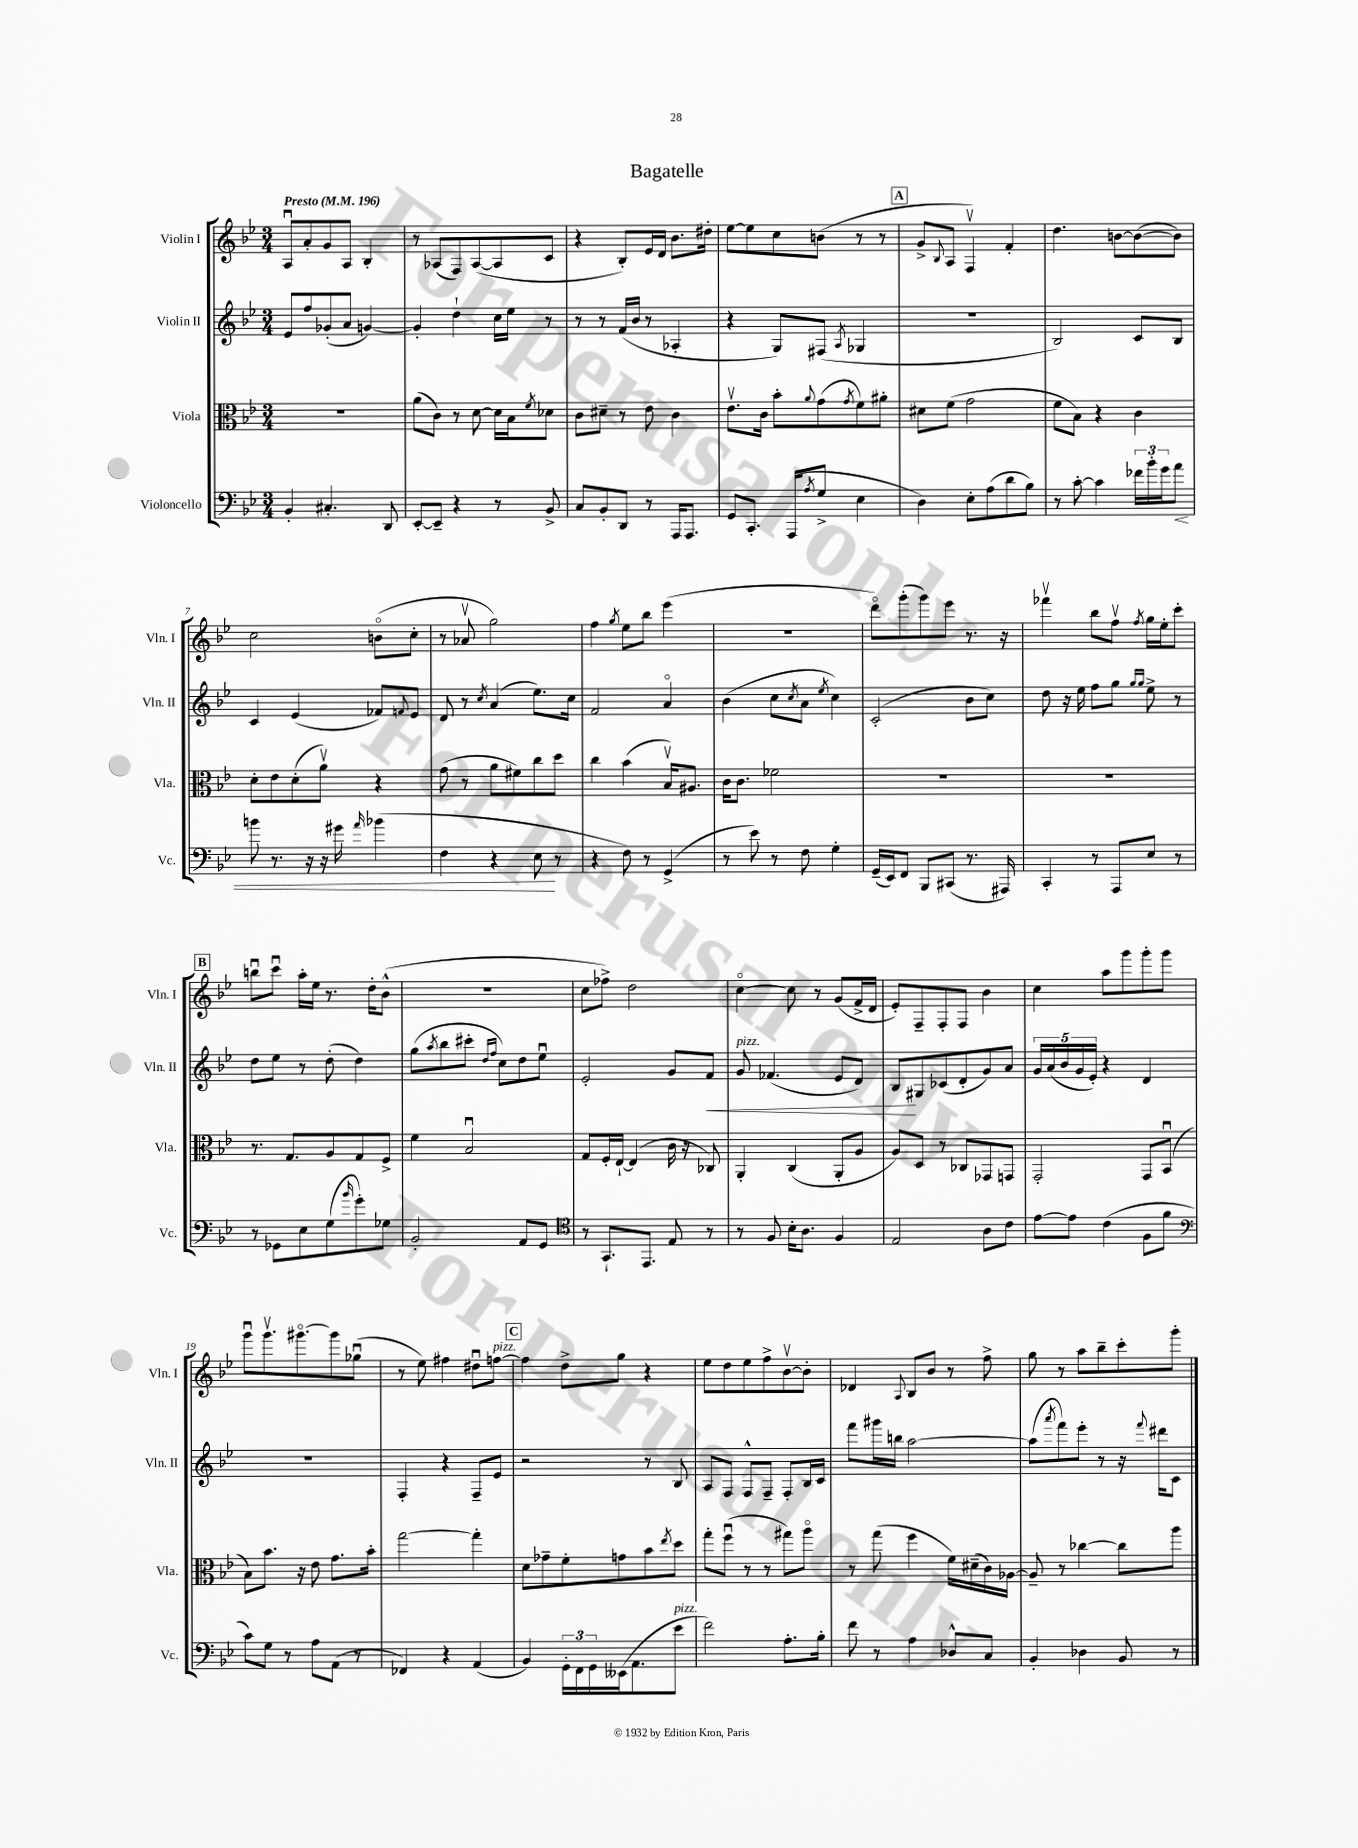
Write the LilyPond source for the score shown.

\header { title = "Bagatelle" }
<<
\new StaffGroup <<
\new Staff = "s0" \with { instrumentName = "Violin I" shortInstrumentName = "Vln. I" } {
    \clef treble \key bes \major \numericTimeSignature \time 3/4 \tempo "Presto" 4 = 196
    a8\downbow a'8-. g'8 a8 bes4-. |
    r8 aes8( f8) aes8~( aes8 c'8 |
    r4 bes8-.) ees'16 d'16 bes'8. dis''16-. |
    ees''8~ ees''8 c''8 b'8( r8 r8 |
    \mark \markup { \box "A" } g'8-> \appoggiatura { bes8 } a8 f4\upbow) f'4-. |
    d''4. b'8~ b'8~( b'8) |
    c''2 b'8\flageolet( c''8-. |
    r8 aes'8\upbow g''2) |
    f''4 \acciaccatura { g''8 } ees''8 bes''8 ees'''4( |
    R2. |
    d'''8\flageolet) g'''8-.( g'''8) ees'''8 r8. r16 |
    fes'''4\upbow bes''8 f''8\upbow \acciaccatura { f''8 } g''16 ees''16-. c'''8-. |
    \mark \markup { \box "B" } b''8\downbow c'''8\downbow a''16-. ees''16 r8. d''16-. bes'8-^( |
    R2. |
    c''8 fes''8->) d''2 |
    c''4~\flageolet c''8 r8 g'8( f'16-> d'16 |
    ees'8-.) f8-- f8-. f8 bes'4 |
    c''4 a''8 g'''8 g'''8-. g'''8 |
    g'''8\downbow g'''8.\upbow gis'''8.~\flageolet gis'''8 ges''8\downbow( |
    r8 ees''8) fis''4 dis''8\downbow f''8~^\markup { \italic "pizz." } |
    \mark \markup { \box "C" } f''4 d''8-> g''8 r4 |
    ees''8 d''8 ees''8 f''8-> bes'8~\upbow bes'8-. |
    des'4 \appoggiatura { a8 } bes8 bes'8 r8 f''8-> |
    g''8 r8 a''8 bes''8-- c'''8-. g'''8-. \bar "|." |
}
\new Staff = "s1" \with { instrumentName = "Violin II" shortInstrumentName = "Vln. II" } {
    \clef treble \key bes \major \numericTimeSignature \time 3/4
    ees'8 f''8 ges'8-.( a'8 g'4~) |
    g'4-. d''4-! c''16 ees''16 r8 |
    r8 r8 f'16( bes'16 r8 aes4-. |
    r4 g8) fis8( \acciaccatura { a8 } ges4 |
    \mark \markup { \box "A" } R2. |
    bes2) c'8 bes8 |
    c'4 ees'4( fes'8) \appoggiatura { f'8 } ees'8 |
    d'8 r8 \acciaccatura { c''8 } a'4( ees''8.) c''16 |
    f'2 a'4\flageolet |
    bes'4( c''8 \acciaccatura { c''8 } a'8 \acciaccatura { ees''8 } c''4) |
    c'2-.( bes'8 c''8) |
    d''8 r16 ees''16 f''8 g''8 \grace { g''16 g''16 } ees''8-> r8 |
    \mark \markup { \box "B" } d''8 ees''8 r8 d''8-.( d''4) |
    g''8( \acciaccatura { a''8 } bes''8 cis'''8-. \grace { d''16 f''16 } c''8) d''8 ees''8\downbow |
    ees'2-. g'8 f'8\< |
    g'8^\markup { \italic "pizz." } fes'4.( ees'8 d'8) |
    bes8\! gis8 ces'8( d'8-. g'8) a'8 |
    \tuplet 5/4 { g'16 a'16( bes'16 g'16 ees'16-.) } r4 d'4 |
    R2. |
    f4-. r4 f8-- ees'8 |
    \mark \markup { \box "C" } r2 r8 bes8 |
    a8 f8 f8-^ f8-- f8-. bes16 c'16 |
    f'''8 gis'''16 b''16 a''2~ |
    a''8( \acciaccatura { a'''8 } f'''8) ees'''8-. r8 r16 \appoggiatura { f'''8 } dis'''16 c'8 \bar "|." |
}
\new Staff = "s2" \with { instrumentName = "Viola" shortInstrumentName = "Vla." } {
    \clef alto \key bes \major \numericTimeSignature \time 3/4
    R2. |
    a'8( c'8) r8 d'8~ d'16 bes16 \acciaccatura { f'8 } des'8 |
    c'8 dis'8-- r8 ees'8 c'4 |
    ees'8.\upbow c'16 bes'8-. \appoggiatura { a'8 } g'8( \acciaccatura { g'8 } f'8) ais'8-. |
    \mark \markup { \box "A" } dis'8 f'8( g'2 |
    f'8 bes8) r4 c'4 |
    d'8-. ees'8 d'8-.( a'8\upbow) r4 |
    g'8( r8 a'8 fis'8) c''8 d''8 |
    c''4 bes'4( bes16\upbow) ais8. |
    c'16 c'8. fes'2 |
    R2. |
    R2. |
    \mark \markup { \box "B" } r8. g8. a8 g8 f8-> |
    f'4 bes2\downbow |
    g8 f16-. ees16~-! ees4( c'16 r16 ces8) |
    a,4-. c4( a,8-. a8 |
    a8) d8 r8 ces8 ges,8 g,8 |
    g,2-. g,8 bes,8\downbow( |
    bes8) bes'8. r16 ees'8 g'8. bes'16-. |
    g''2~ g''4-. |
    \mark \markup { \box "C" } d'8 ges'8-- f'8-. g'8 bes'8 \acciaccatura { ees''8 } d''8 |
    g''8-. f''8\downbow( r8 r8 gis''8) a''8\flageolet |
    r8 g''8( f''4 f'16) dis'16--( c'16) aes16~ |
    aes8-- r8 ces''4~ ces''8 a''8 \bar "|." |
}
\new Staff = "s3" \with { instrumentName = "Violoncello" shortInstrumentName = "Vc." } {
    \clef bass \key bes \major \numericTimeSignature \time 3/4
    bes,4-. cis4.-. d,8 |
    ees,8~-. ees,8-- r4 r8 bes,8-> |
    c8 bes,8-. d,8 r8 a,,16 a,,8. |
    g,8 c,8.-. a,,16( \acciaccatura { a8 } g8-> ees4 |
    \mark \markup { \box "A" } d4) ees8-. a8( d'8 bes8) |
    r8 c'8~-. c'4 \tuplet 3/2 { fes'16 bes'16-. g'16 } a'8\< |
    b'8 r8. r16 r16 gis'16 \grace { a'16 } bes'4( |
    f4 r4 ees8\! r8 |
    r4 f8) r8 g,4->( |
    r8 ees'8) r8 f8 g4-. |
    g,16--( ees,16) f,8 bes,,8 cis,8( r8. ais,,16) |
    c,4-. r8 a,,8 ees8 r8 |
    \mark \markup { \box "B" } r8 ges,8 ees8 g8( \grace { bes'16 } g'8-.) ges8 |
    bes,2-. a,8 g,8 |
    \clef tenor r8 g,8.-! ees,8. ees8 r8 |
    r8 f8 bes16-. a8. f4 |
    ees2 a8 c'8 |
    ees'8~ ees'8 c'4( f8 f'8 |
    \clef bass c'8) g8 r8 a8 a,8( r8 |
    fes,4) r4 a,4( |
    \mark \markup { \box "C" } bes,4) \tuplet 3/2 { g,16-. f,16 g,16 } eeses,16( a,8. ees'8^\markup { \italic "pizz." } |
    f'2) a8.-. bes16-. |
    f'8 r8 a4 des8-^ c8 |
    bes,4-. des4 bes,8 r8 \bar "|." |
}
>>
>>
